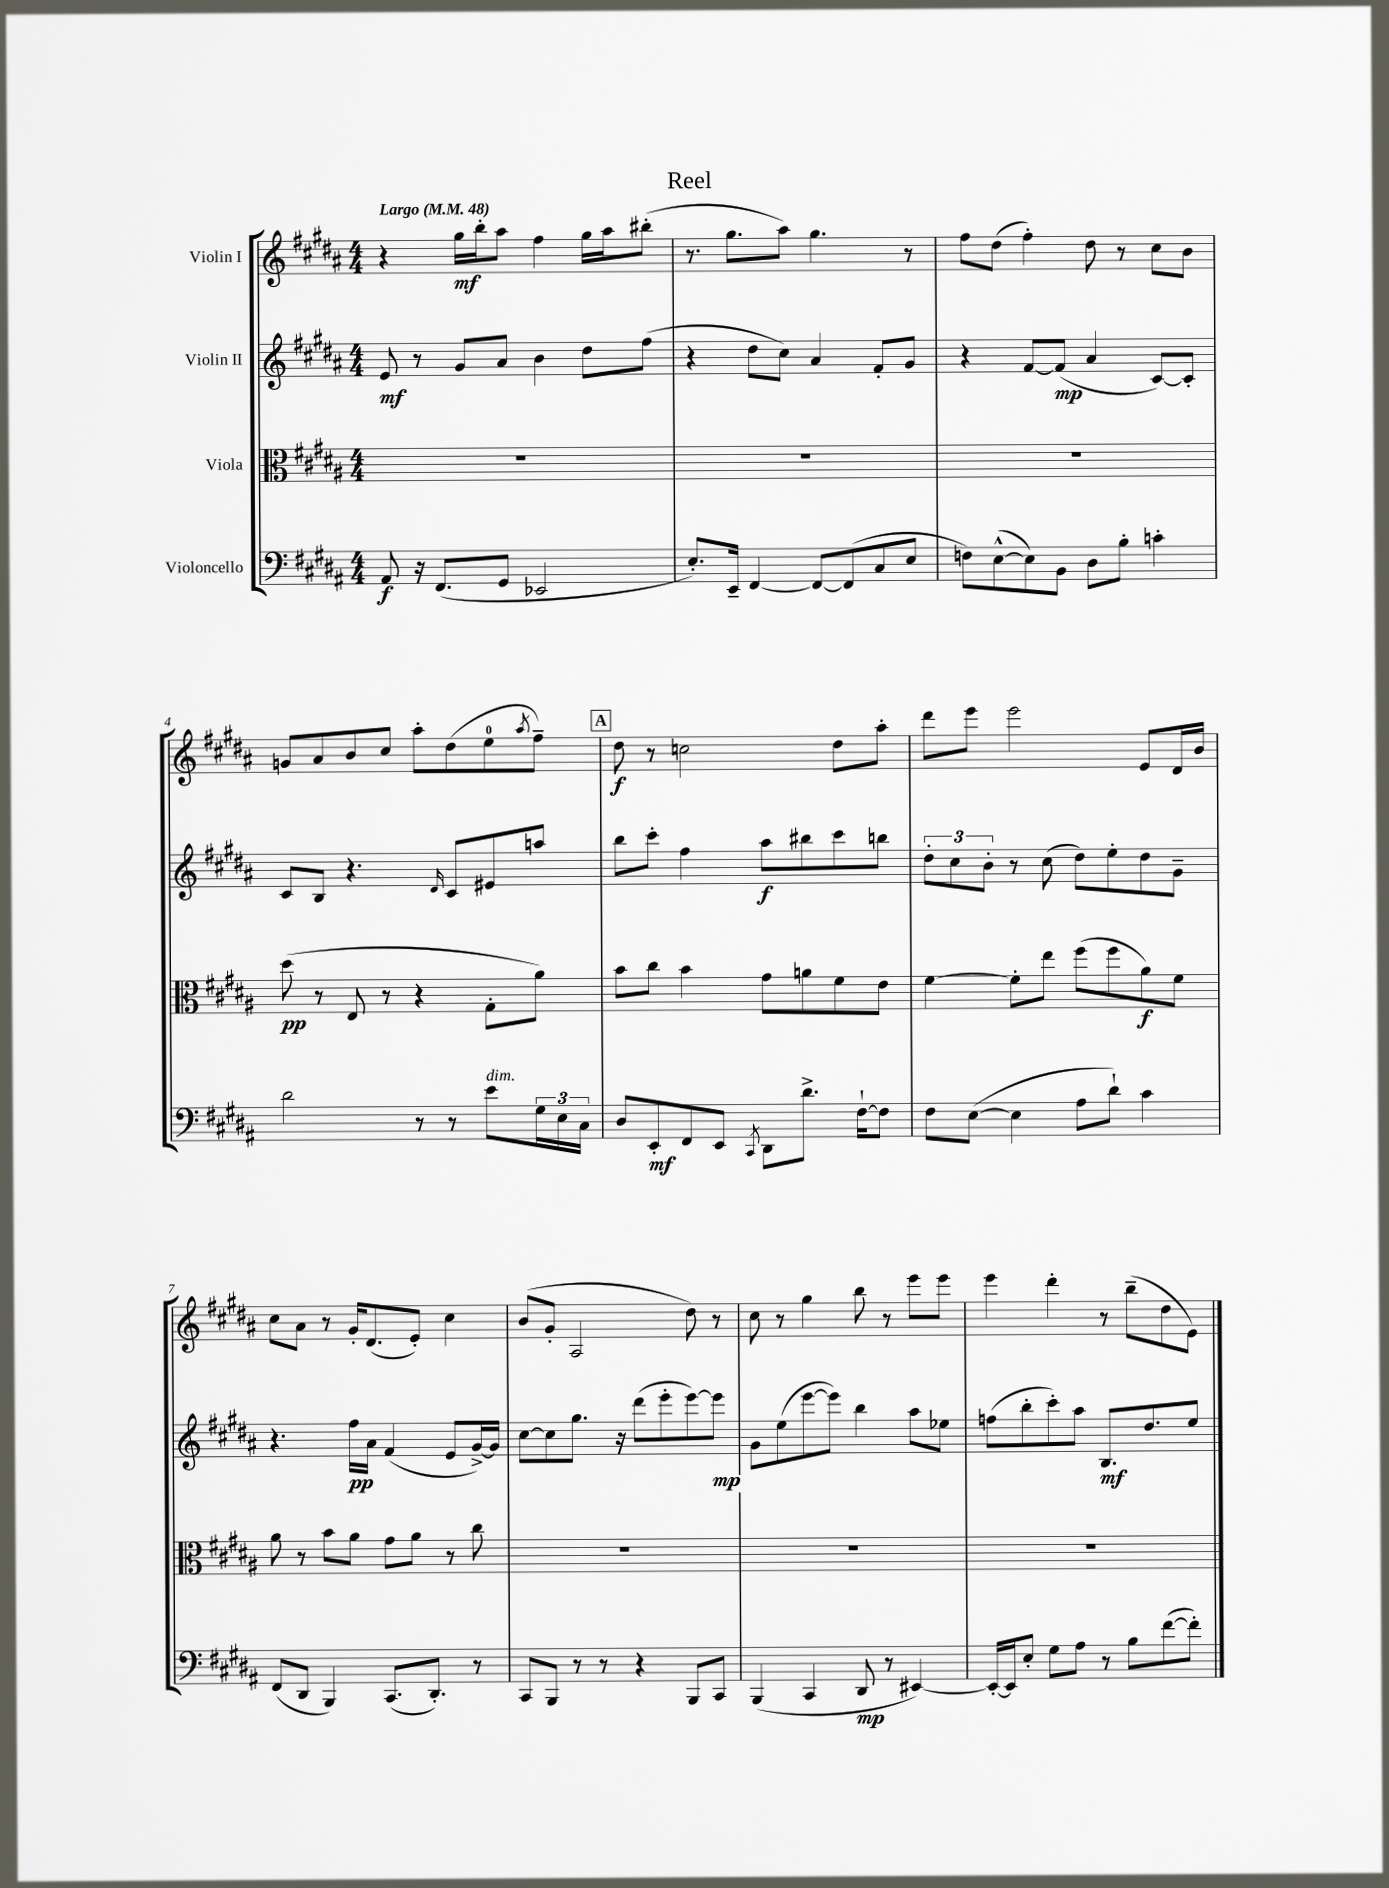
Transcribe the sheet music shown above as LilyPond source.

\header { title = "Reel" }
<<
\new StaffGroup <<
\new Staff = "s0" \with { instrumentName = "Violin I" } {
    \clef treble \key b \major \numericTimeSignature \time 4/4 \tempo "Largo" 4 = 48
    r4 gis''16\mf b''16-. ais''8 fis''4 gis''16 ais''16 bis''8-.( |
    r8. gis''8. ais''8) gis''4. r8 |
    fis''8 dis''8( fis''4-.) dis''8 r8 cis''8 b'8 |
    g'8 ais'8 b'8 cis''8 ais''8-. dis''8( e''8-0 \acciaccatura { ais''8 } fis''8--) |
    \mark \markup { \box "A" } dis''8\f r8 c''2 dis''8 ais''8-. |
    dis'''8 e'''8 e'''2 e'8 dis'16 b'16 |
    cis''8 ais'8 r8 gis'16-. dis'8.( e'8-.) cis''4 |
    b'8( gis'8-. ais2 dis''8) r8 |
    cis''8 r8 gis''4 b''8 r8 e'''8 e'''8 |
    e'''4 dis'''4-. r8 b''8--( dis''8 e'8) \bar "|." |
}
\new Staff = "s1" \with { instrumentName = "Violin II" } {
    \clef treble \key b \major \numericTimeSignature \time 4/4
    e'8\mf r8 gis'8 ais'8 b'4 dis''8 fis''8( |
    r4 dis''8 cis''8) ais'4 fis'8-. gis'8 |
    r4 fis'8~ fis'8\mp( ais'4 cis'8~) cis'8-. |
    cis'8 b8 r4. \grace { dis'16 } cis'8 eis'8 a''8 |
    \mark \markup { \box "A" } b''8 cis'''8-. fis''4 ais''8\f bis''8 cis'''8 b''8 |
    \tuplet 3/2 { dis''8-. cis''8 b'8-. } r8 cis''8( dis''8) e''8-. dis''8 gis'8-- |
    r4. fis''16\pp ais'16 fis'4( e'8 gis'16~->) gis'16 |
    cis''8~ cis''8 gis''8. r16 dis'''8( e'''8-. e'''8~) e'''8\mp |
    gis'8 e''8( e'''8~ e'''8) b''4 ais''8 ees''8 |
    f''8( b''8-. cis'''8-.) ais''8 b8.\mf dis''8. e''8 \bar "|." |
}
\new Staff = "s2" \with { instrumentName = "Viola" } {
    \clef alto \key b \major \numericTimeSignature \time 4/4
    R1 |
    R1 |
    R1 |
    dis''8\pp( r8 e8 r8 r4 gis8-. ais'8) |
    \mark \markup { \box "A" } b'8 cis''8 b'4 gis'8 a'8 fis'8 e'8 |
    fis'4~ fis'8-. e''8 fis''8( fis''8 ais'8\f) fis'8 |
    ais'8 r8 b'8 ais'8 gis'8 ais'8 r8 cis''8 |
    R1 |
    R1 |
    R1 \bar "|." |
}
\new Staff = "s3" \with { instrumentName = "Violoncello" } {
    \clef bass \key b \major \numericTimeSignature \time 4/4
    ais,8\f r16 fis,8.( gis,8 ees,2 |
    e8.-.) e,16-- fis,4~ fis,8~ fis,8( cis8 e8 |
    f8) e8~-^( e8) b,8 dis8 b8-. c'4-. |
    dis'2 r8 r8 e'8^\markup { \italic "dim." } \tuplet 3/2 { gis16 e16 cis16 } |
    \mark \markup { \box "A" } dis8 e,8-.\mf fis,8 e,8 \acciaccatura { cis,8 } dis,8 dis'8.-> fis16~-! fis8 |
    fis8 e8~( e4 ais8 dis'8-!) cis'4 |
    fis,8( dis,8 b,,4) cis,8.( dis,8.-.) r8 |
    cis,8 b,,8 r8 r8 r4 b,,8 cis,8 |
    b,,4( cis,4 dis,8\mp r8 eis,4~) |
    eis,16~-. eis,16 e8-. gis8 ais8 r8 b8 fis'8~( fis'8-.) \bar "|." |
}
>>
>>
